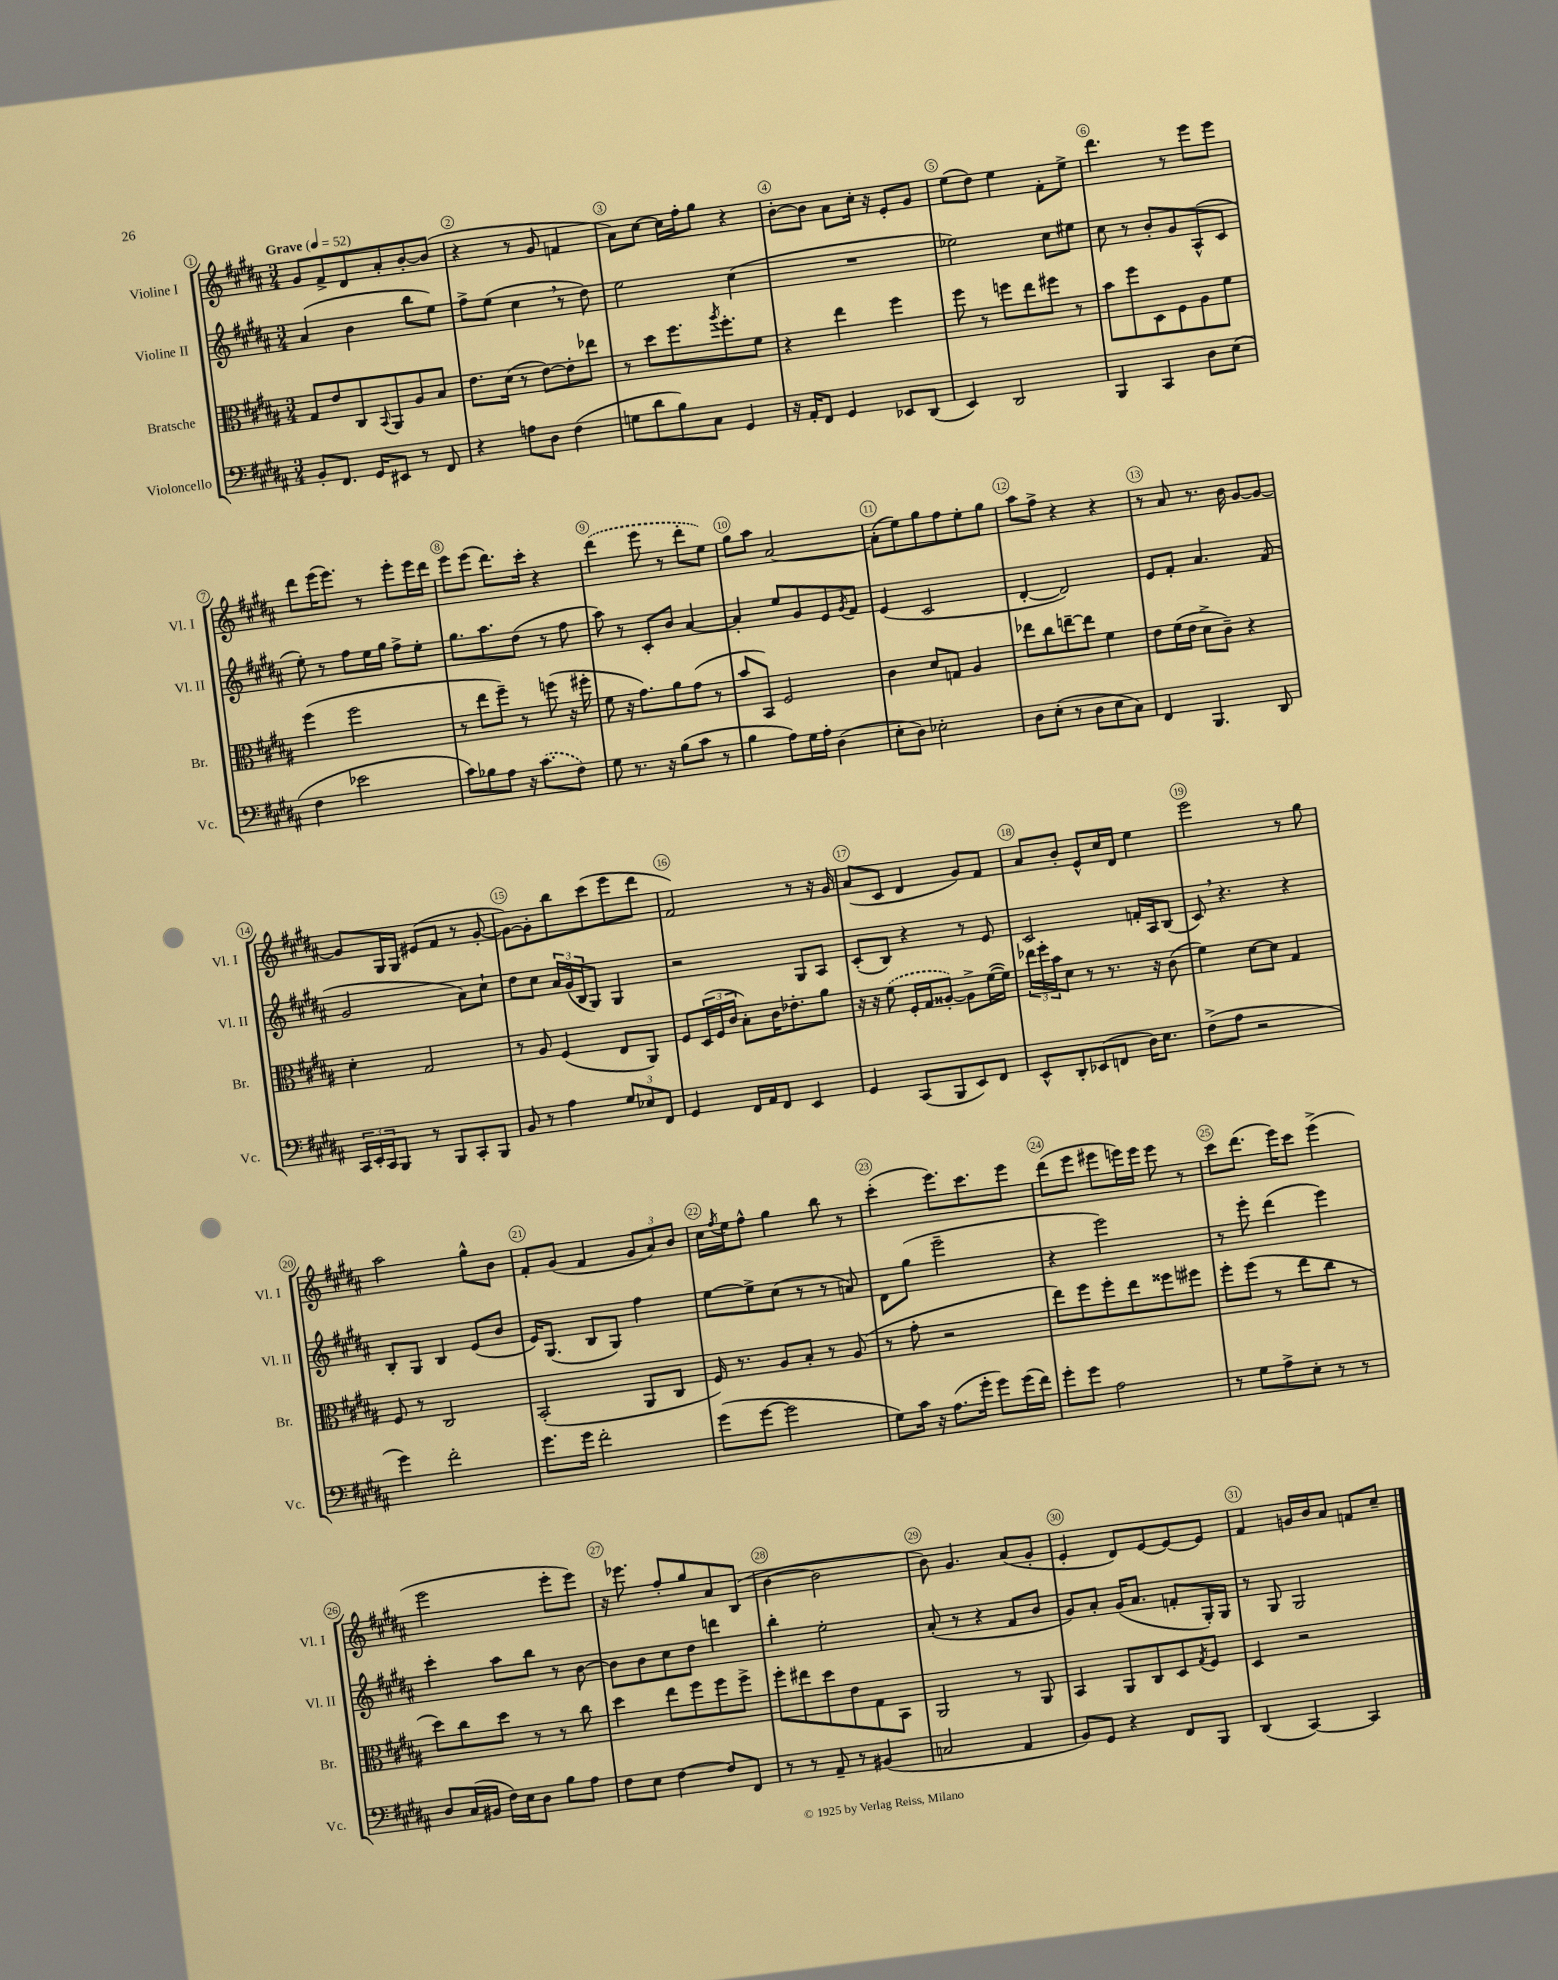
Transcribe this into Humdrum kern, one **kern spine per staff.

**kern	**kern	**kern	**kern
*part4	*part3	*part2	*part1
*staff4	*staff3	*staff2	*staff1
*I"Violoncello	*I"Bratsche	*I"Violine II	*I"Violine I
*I'Vc.	*I'Br.	*I'Vl. II	*I'Vl. I
*clefF4	*clefC3	*clefG2	*clefG2
*k[f#c#g#d#a#]	*k[f#c#g#d#a#]	*k[f#c#g#d#a#]	*k[f#c#g#d#a#]
*M3/4	*M3/4	*M3/4	*M3/4
*MM52	*MM52	*MM52	*MM52
=1	=1	=1	=1
!	!	!	!LO:TX:a:B:t=Grave
8BB'/L	8G#/L	(4a#/	8g#/L
8.FF#/J	8e/	.	8f#^/
.	8C#/	4b\	8d#/
16GG#/KL	.	.	.
.	8qqBB/	.	.
8EE#X/J	8AA#/	.	8a#'/
8r	8A#/	8bb\L	[8b'/
8FF#/	8B/J	8ee\J)	(8b/J]
=2	=2	=2	=2
4r	8.e\L	8ff#^\L	4r
.	.	(8ee\J	.
.	(16d#\Jk	.	.
8An\L	8r	4cc#,\	8r
8D#\J	[8e\L)	.	8g#/
(4F#\	8e'\]	8r	4fn/
.	8ee-X\J	8dd#\)	.
=3	=3	=3	=3
8Gn\L	8r	2ee\	8a#\L)
8d#\	8dd#\L	.	[8cc#\J
8B\)	8.ff#\	.	16cc#\LL]
.	.	.	16ff#'\J
8C#\J	.	.	8gg#\J
.	8qaa#/	.	.
.	8.ff#'\	.	.
4GG#/	.	(4cc#\	4r
.	8f#\J	.	.
=4	=4	=4	=4
16r	4r	2.r	[8b'\L
16AA#'/KL	.	.	.
8FF#/J	.	.	8b\J]
4GG#/	4ee\	.	8a#\L
.	.	.	16cc#'\Jk
.	.	.	16r
8EE-X/L	4ff#\	.	8e'/L
(8DD#/J	.	.	8g#/J
=5	=5	=5	=5
4EE/)	8ff#\	2ee-X\)	(8ee\L
.	8r	.	8dd#\J)
2DD#/	8ffn\L	.	4ee\
.	8ee\	.	.
.	8ff#X\J	8cc#\L	8f#'\L
.	8r	8ee#X\J	8ee^\J
=6	=6	=6	=6
4BBB/	8b\L	8cc#\	4.ddd#\
.	8ff#\	8r	.
4CC#/	8D#\	8b'/L	.
.	8F#\	8g#/	8r
8D#\L	8A#\	(8A#^^/	8eee\L
(8E\J	8f#\J	8c#/J	8eee\J
!!LO:LB:g=z
=7	=7	=7	=7
4F#\	(4ff#\	8ee'\)	8ddd#\L
.	.	8r	(16eee\K
.	.	.	8.eee\J)
2e-X\	2ff#\	8ff#\L	.
.	.	16ee\L	8r
.	.	16gg#\JJ	.
.	.	8ff#^\L	8eee'\L
.	.	8ee'\J	16eee\L
.	.	.	16ddd#\JJ
=8	=8	=8	=8
8c#\L)	8r	8.gg#\L	8eee\L
8B-X\	8ee\L	.	(8eee\J
.	.	8.aa#\	.
8A#\J	8ff#~\J)	.	8.ddd#\L)
16r	8r	(8dd#\J	.
(8.c#\L	.	.	16ccc#'\Jk
.	(8ffn\	8r	4r
8F#\J)	16r	8ff#\	.
.	16ff#X'\	.	.
=9	=9	=9	=9
8G#\	8f#\	8aa#\)	(4ddd#\
8.r	16r	8r	.
.	8.g#\L)	.	.
.	.	8c#'/L	8eee\
16r	.	.	.
(8B\L	8a#\	8b/J	8r
8c#\J	(8g#\J	[4a#/	8ddd#'\L
8r	8r	.	8ee\J)
=10	=10	=10	=10
4B\	8b/L	4a#'/]	8gg#\L
.	8BB/J)	.	8aa#\J
8A#\L)	2F#/	8ee/L	[2a#/
16G#\L	.	8g#/	.
16A#'\JJ	.	.	.
(4D#\	.	8e/	.
.	.	8qg#/	.
.	.	8f#/J	.
=11	=11	=11	=11
8E'\L	4c#\	(4e/	(8a#'\L]
8D#\J)	.	.	8ee\)
2E-X'\	8d#/L	2c#/	8gg#\
.	8Gn/J	.	8ff#\
.	4A#/	.	8ee'\
.	.	.	8gg#\J
=12	=12	=12	=12
8D#\L	8ee-X\L	[4d#'/	8aa#\L
(8E'\J	8cc#\	.	8ff#^\J
8r	[8een~\	2d#/])	4r
8D#\L	8ee\J]	.	.
8E\	4f#\	.	4r
8C#\J)	.	.	.
=13	=13	=13	=13
4FF#/	8e\L	8e/L	8r
.	(16f#\L	8f#'/J	8a#/
.	16e\JJ	.	.
4.BBB/	8d#^\L	4.a#/	8.r
.	8c#~\J)	.	.
.	.	.	16b\
.	4r	.	[8g#/L
8DD#/	.	(8f#/	8g#/J_
!!LO:LB:g=z
=14	=14	=14	=14
24CC#/LL	4d#'\	2g#/	8g#/L]
24EE'/	.	.	.
24CC#/J	.	.	.
8BBB/J	.	.	16G#/L
.	.	.	16G#/JJ
8r	2G#/	.	(8e#X/L
8BBB/L	.	.	8f#/J
8CC#'/	.	8a#\L)	8r
8BBB/J	.	8cc#`\J	[8g#'/
=15	=15	=15	=15
8BB/	8r	8dd#\L	8g#\L_)
8r	8A#/	8cc#\J	8g#'\]
4A#\	(4F#/	24a#/LL	8bb\
.	.	(24g#/	.
.	.	24B/J	.
.	.	8G#/J)	(8ccc#\
12G#/L	8E/L	4G#/	8eee\
12E-X/	.	.	.
.	8AA#/J)	.	8ddd#\J
12FF#/J	.	.	.
=16	=16	=16	=16
4GG#/	8F#/L	2r	2f#/)
.	(24D#/L	.	.
.	24F#/	.	.
.	24c#/JJ	.	.
16FF#/LL	8B'\L)	.	.
16AA#/J	.	.	.
8FF#/J	16c#\K	.	.
.	8.e-X'\	.	.
4EE/	.	8G#/L	8r
.	8a#\J	8A#/J	16r
.	.	.	16g#/
=17	=17	=17	=17
4GG#/	16r	(8c#'/L	(8a#/L
.	16r	.	.
.	(8f#\	8B/J)	8c#/J
(8CC#/L	16F#'/LL	4r	4d#/
.	16G#/J	.	.
8BBB/	[8A##X'/J)	.	.
8EE/)	8A##^\L]	8r	8g#/L)
8FF#/J	([16f#\L	8e/	8f#/J
.	16f#\JJ])	.	.
=18	=18	=18	=18
8EE^^/L	24ee-X\LL	2c#/	8a#/L
.	24ff#'\	.	.
.	24b\J	.	.
8DD#'/	8d#\J	.	8b'/J
(8EE-X/	8r	.	8e^^/L
8FFn/J	8.r	.	16cc#/L
.	.	.	16d#/JJ
16D#\KL)	.	16fn'/LL	4ee\
8.E\J	16r	16A#/J	.
.	(8c#\	(8B/J	.
=19	=19	=19	=19
(8F#^\L	4f#\)	8c#,/)	2eee\
8A#\J	.	4.r	.
2r	[8d#\L	.	.
.	8d#\J]	.	.
.	4G#/	4r	8r
.	.	.	8gg#\
!!LO:LB:g=z
=20	=20	=20	=20
4g#\)	8F#/	8B'/L	2aa#\
.	8r	8G#/J	.
2f#'\	2C#/	4B/	.
.	.	(8e/L	8gg#^^\L
.	.	8b/J	8b\J
=21	=21	=21	=21
8.g#\L	(2BB'/	16e/KL)	8f#'/L
.	.	(8.G#/J	.
.	.	.	(8g#/J
16g#\Jk	.	.	.
2f#'\	.	8B/L	4f#/
.	.	8G#/J)	.
.	8AA#/L	4ff#\	12g#/L
.	.	.	12a#/)
.	8C#/J	.	.
.	.	.	12b/J
=22	=22	=22	=22
(8g#\L	16F#/)	[8ee\L	16cc#\LL
.	.	.	8qff#/
.	8.r	.	16ee\J
[8g#\J	.	8ee^\]	8ff#^^\J
2g#\]	8A#/L	(8cc#\J	4gg#\
.	8B'/J	8r	.
.	8r	8r	8bb\
.	(8A#/	8an/)	8r
=23	=23	=23	=23
8G#\L)	8r	8d#\L	(4ccc#'\
16c#\Jk	8g#'\	(8gg#\J	.
16r	.	.	.
(8.A#\L	2r	2eee~\	8.eee\L)
16g#'\Jk	.	.	8.ccc#\
8g#\L)	.	.	.
(16g#\L	.	.	8eee\J
16f#\JJ)	.	.	.
=24	=24	=24	=24
8g#'\L	8ee\L)	4r	(8ddd#\L
8g#\J	8ff#\	.	8eee\J
2A#\	8ff#'\	2eee\)	8eee#X\L
.	8ee\	.	16eeen\L)
.	.	.	16eee\JJ
.	8ff##X\	.	8eee\
.	8ff#X\J	.	8r
=25	=25	=25	=25
8r	8ff#'\L	8r	8ccc#\L
8G#\L	(8ff#\J	8eee'\	(8.ddd#\J
8A#^\	8r	(4ddd#\	.
.	.	.	16eee\KL)
8E'\J	8ee\L	.	8ccc#\J
8r	8cc#\J	4eee\)	(4eee^\
8r	8r	.	.
!!LO:LB:g=z
=26	=26	=26	=26
8D#/L	8dd#\L)	4ccc#'\	2eee\
(16C#/L	8cc#\	.	.
16BB#X/JJ	.	.	.
16F#\LL)	8dd#\J	8aa#\L	.
16E\J	.	.	.
8D#\J	8r	8bb\J	.
8B\L	8r	8r	8eee'\L
8A#\J	8cc#\	[8b\	8eee\J)
=27	=27	=27	=27
8F#\L	4dd#\	8b\L]	16r
.	.	.	8.eee-X\
8E\J	.	8b\	.
[4F#\	8ee\L	8cc#\	8ff#'/L
.	8ff#\	8dd#\J	8gg#/
8F#/L]	8ff#\	4dddn\	8a#/
8FF#/J	8ff#^\J	.	(8B/J
=28	=28	=28	=28
8r	8ff#'\L	4bb'\	[4b\
8r	8ee#X\	.	.
8AA#~/	8dd#\	2ee'\	2b\]
8r	8e\	.	.
(4BB#X/	8G#\	.	.
.	8BB\J	.	.
=29	=29	=29	=29
2Cn/	2AA#/	(8a#'/	8b\)
.	.	8r	4.g#/
.	.	4r	.
4AA#/	8r	8f#/L	(8a#/L
.	8AA#/	8b/J	8g#'/J
=30	=30	=30	=30
8BB/L)	4BB/	8g#/L)	4e'/
8GG#/J	.	8a#'/J	.
4r	8AA#/L	(16g#/KL	8d#/L)
.	.	8.a#/J	.
.	8C#/	.	[8e/
8FF#/L	8D#/	8fn'/L	8e/_
.	8qG#/	.	.
8BBB/J	8F#/J	16G#'/L)	8e/J]
.	.	16G#/JJ	.
=31	=31	=31	=31
(4DD#/	4D#/	8r	4f#/
.	.	8G#/	.
[4CC#/)	2r	2G#/	16gn/LL
.	.	.	16b/J
.	.	.	8a#/J
4CC#/]	.	.	8fn/L
.	.	.	8cc#~/J
==	==	==	==
*-	*-	*-	*-
